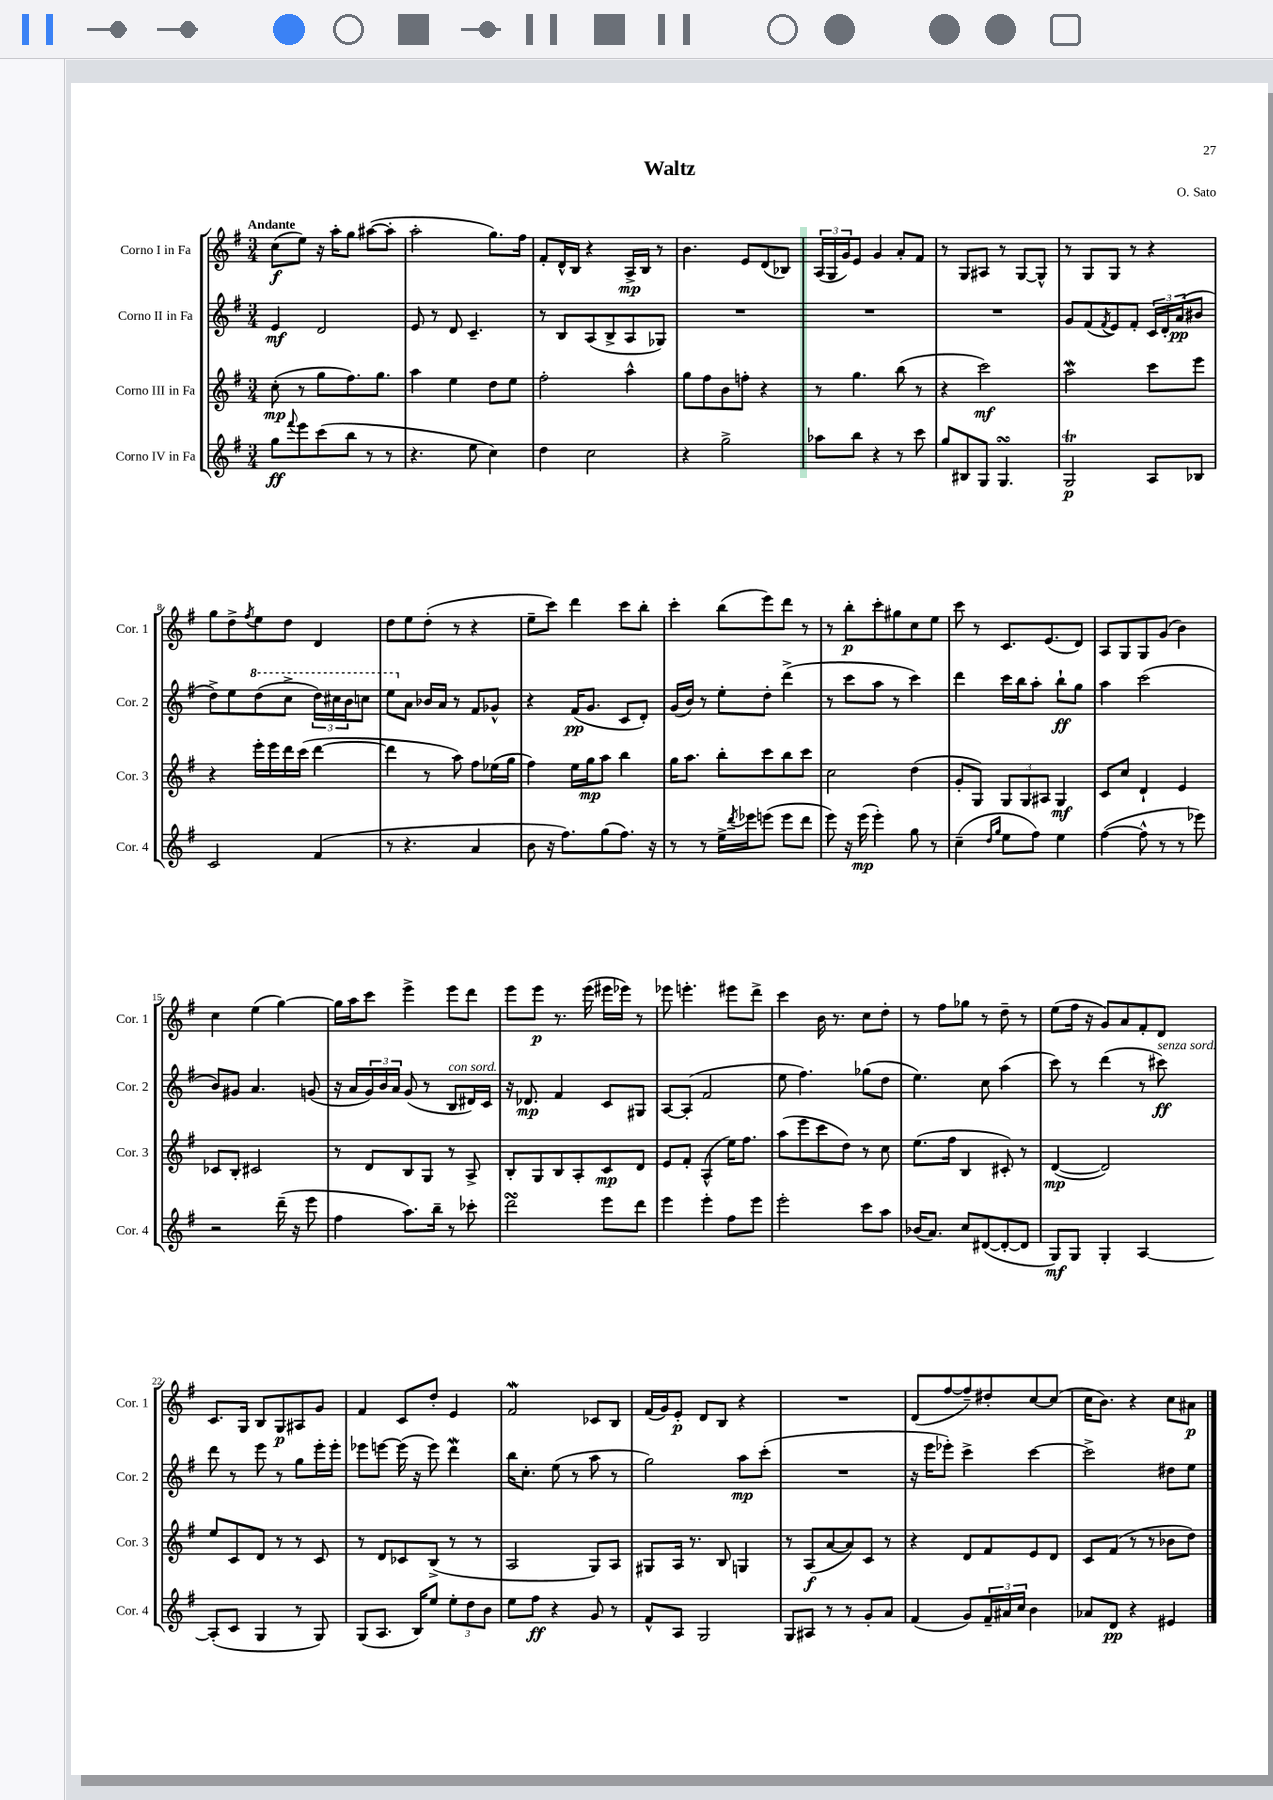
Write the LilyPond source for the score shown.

\header { title = "Waltz" composer = "O. Sato" }
<<
\new StaffGroup <<
\new Staff = "s0" \with { instrumentName = "Corno I in Fa" shortInstrumentName = "Cor. 1" } {
    \clef treble \key g \major \numericTimeSignature \time 3/4 \tempo "Andante"
    c''8\f( e''8) r16 a''16-. g''8 ais''8~( ais''8-. |
    a''2-. g''8.) fis''16 |
    fis'8-. d'16-^ b16 r4 a16->\mp b16 r8 |
    b'4. e'8 d'8( bes8) |
    \tuplet 3/2 { a16( g16 g'16) } e'8 g'4 a'8-. fis'8 |
    r8 g8 ais8 r8 g8~ g8-^ |
    r8 g8 g8 r8 r4 |
    g''8 d''8-> \acciaccatura { fis''8 } e''8 d''8 d'4 |
    d''8 e''8 d''8-.( r8 r4 |
    e''8-- c'''8) d'''4 c'''8 b''8-. |
    c'''4-. b''8( e'''8) d'''8 r8 |
    r8 b''8-.\p c'''8-. gis''8 c''8 e''8 |
    c'''8 r8 c'8. e'8.( d'8) |
    a8 g8 g8 g'8( b'4) |
    c''4 e''4( g''4~) |
    g''16 a''16 c'''8 e'''4-> e'''8 d'''8 |
    e'''8 e'''8\p r8. e'''16( eis'''16 ees'''16) r8 |
    ees'''8 e'''4.-. eis'''8 d'''8-> |
    c'''4 b'16 r8. c''8 d''8-. |
    r8 fis''8 ges''8 r8 d''8-- r8 |
    e''8( fis''16 r16 g'8) a'8 fis'8-. d'8 |
    c'8. g16 b8 g8\p ais8 g'8 |
    fis'4 c'8 d''8-. e'4 |
    fis'2\mordent ces'8 b8 |
    fis'16( g'16) e'8-.\p d'8 b8 r4 |
    R2. |
    d'8( fis''8~ fis''8--) dis''8-. c''8~ c''8( |
    c''16 b'8.) r4 c''8 ais'8\p \bar "|." |
}
\new Staff = "s1" \with { instrumentName = "Corno II in Fa" shortInstrumentName = "Cor. 2" } {
    \clef treble \key g \major \numericTimeSignature \time 3/4
    e'4\mf d'2 |
    e'8 r8 d'8 c'4.-- |
    r8 b8 a8( b8-> a8 ges8) |
    R2. |
    R2. |
    R2. |
    g'8 fis'8( \acciaccatura { fis'8 } e'8) fis'8-. \tuplet 3/2 { c'16 d'16-. a'16\pp( } bis'8 |
    d''8->) e''8 \ottava #1 d'''8( c'''8-> \tuplet 3/2 { d'''16) cis'''16 b''16 } c'''8 |
    e'''8 \ottava #0 a'8 bes'16 a'16 r8 fis'8 ges'8-^ |
    r4 fis'16\pp( g'8. c'8 d'8-.) |
    g'16( b'16) r8 e''8-. d''8-. d'''4->( |
    r8 c'''8 a''8 r8 c'''4) |
    d'''4 c'''16 b''16 a''8-. b''8-!\ff g''8 |
    a''4 c'''2( |
    b'8) gis'8 a'4. g'8( |
    r16 a'16 \tuplet 3/2 { g'16) b'16 a'16 } g'8( r8 b8^\markup { \italic "con sord." } dis'16) c'16 |
    r16 des'8.\mp fis'4 c'8 gis8 |
    a8~ a8-.( fis'2 |
    e''8 fis''4.) ges''8( d''8 |
    e''4.) c''8 a''4( |
    c'''8) r8 d'''4( r8 cis'''8\ff^\markup { \italic "senza sord." }) |
    d'''8 r8 e'''8 r8 g''8 e'''16-. e'''16-. |
    ees'''8 e'''8~ e'''16( r16 e'''8) d'''4\mordent |
    b''16 c''8.-. e''8( r8 a''8 r8 |
    g''2) a''8\mp c'''8-.( |
    R2. |
    r16 e'''16 ees'''8-.) c'''4-> c'''4~ |
    c'''2-> dis''8 e''8 \bar "|." |
}
\new Staff = "s2" \with { instrumentName = "Corno III in Fa" shortInstrumentName = "Cor. 3" } {
    \clef treble \key g \major \numericTimeSignature \time 3/4
    c''8-.\mp( r8 g''8 fis''8.) g''8. |
    a''4 e''4 d''8 e''8 |
    fis''2-. a''4-^ |
    g''8 fis''8 b'8 f''8-. r4 |
    r8 g''4. b''8( r8 |
    r4 c'''2\mf) |
    a''2\mordent c'''8 e'''8 |
    r4 e'''16-. e'''16 d'''16 c'''16( d'''4~ |
    d'''4 r8 a''8) fis''8 ees''16( g''16 |
    fis''4) e''16 g''16\mp a''8 b''4 |
    g''16 a''8. b''8-. c'''8 b''8 c'''8 |
    c''2 d''4( |
    g'8-. g8) \tuplet 3/2 { g8 g8 ais8 } g4\mf |
    c'8 c''8 d'4-! e'4 |
    ces'8 b8-. cis'2 |
    r8 d'8 b8 g8 r8 a8-> |
    b8-. g8 b8 a8-. c'8\mp d'8 |
    e'8 fis'8-. a4-^( e''16) fis''8. |
    a''8( e'''8 c'''8 d''8) r8 c''8 |
    e''8.( fis''16 b4 cis'8-.) r8 |
    d'4~\mp( d'2) |
    e''8 c'8 d'8 r8 r8 c'8 |
    r8 d'8 ces'8 b8->( r8 r8 |
    a2 g8) a8 |
    gis8 a16 r8. b8 g4 |
    r8 a8\f( a'8~ a'8) c'8 r8 |
    r4 d'8 fis'8 e'8 d'8 |
    c'8 fis'8( r8 r8 bes'8 d''8) \bar "|." |
}
\new Staff = "s3" \with { instrumentName = "Corno IV in Fa" shortInstrumentName = "Cor. 4" } {
    \clef treble \key g \major \numericTimeSignature \time 3/4
    g''8\ff \appoggiatura { fis'''8 } e'''8 c'''8( b''8 r8 r8 |
    r4. e''8 c''4) |
    d''4 c''2 |
    r4 g''2-> |
    aes''8 b''8 r4 r8 c'''8 |
    g''8 bis8 g8 g4.\turn |
    g2\trill\p a8 bes8 |
    c'2 fis'4( |
    r8 r4. a'4 |
    b'8 r16 fis''8.) g''8( fis''8.) r16 |
    r8 r8 e''16-> \acciaccatura { d'''8 } ees'''16 e'''8( e'''8 d'''8 |
    e'''8) r16 e'''16\mp( e'''4-.) g''8 r8 |
    c''4--( \grace { d''16 g''16 } e''8 fis''8) e''4 |
    fis''4~( fis''8-^ r8 r8 ees'''8) |
    r2 d'''16--( r16 e'''8 |
    fis''4 a''8.) b''16-- r8 ces'''8-. |
    d'''2\turn e'''8 d'''8 |
    e'''4 e'''4-. fis''8 e'''8 |
    e'''2-. c'''8 a''8 |
    bes'16( a'8.) c''8 dis'8~( dis'8~-. dis'8 |
    g8\mf) g8 g4-. a4~ |
    a8-.( c'8 g4 r8 g8) |
    g8( a8. b16) e''8 \tuplet 3/2 { e''8-. d''8 b'8 } |
    e''8 fis''8\ff r4 g'8 r8 |
    fis'8-^ a8 g2 |
    g8 ais8 r8 r8 g'8-. a'8 |
    fis'4( g'8) \tuplet 3/2 { fis'16-- ais'16 c''16 } b'4 |
    aes'8 d'8\pp r4 eis'4 \bar "|." |
}
>>
>>
